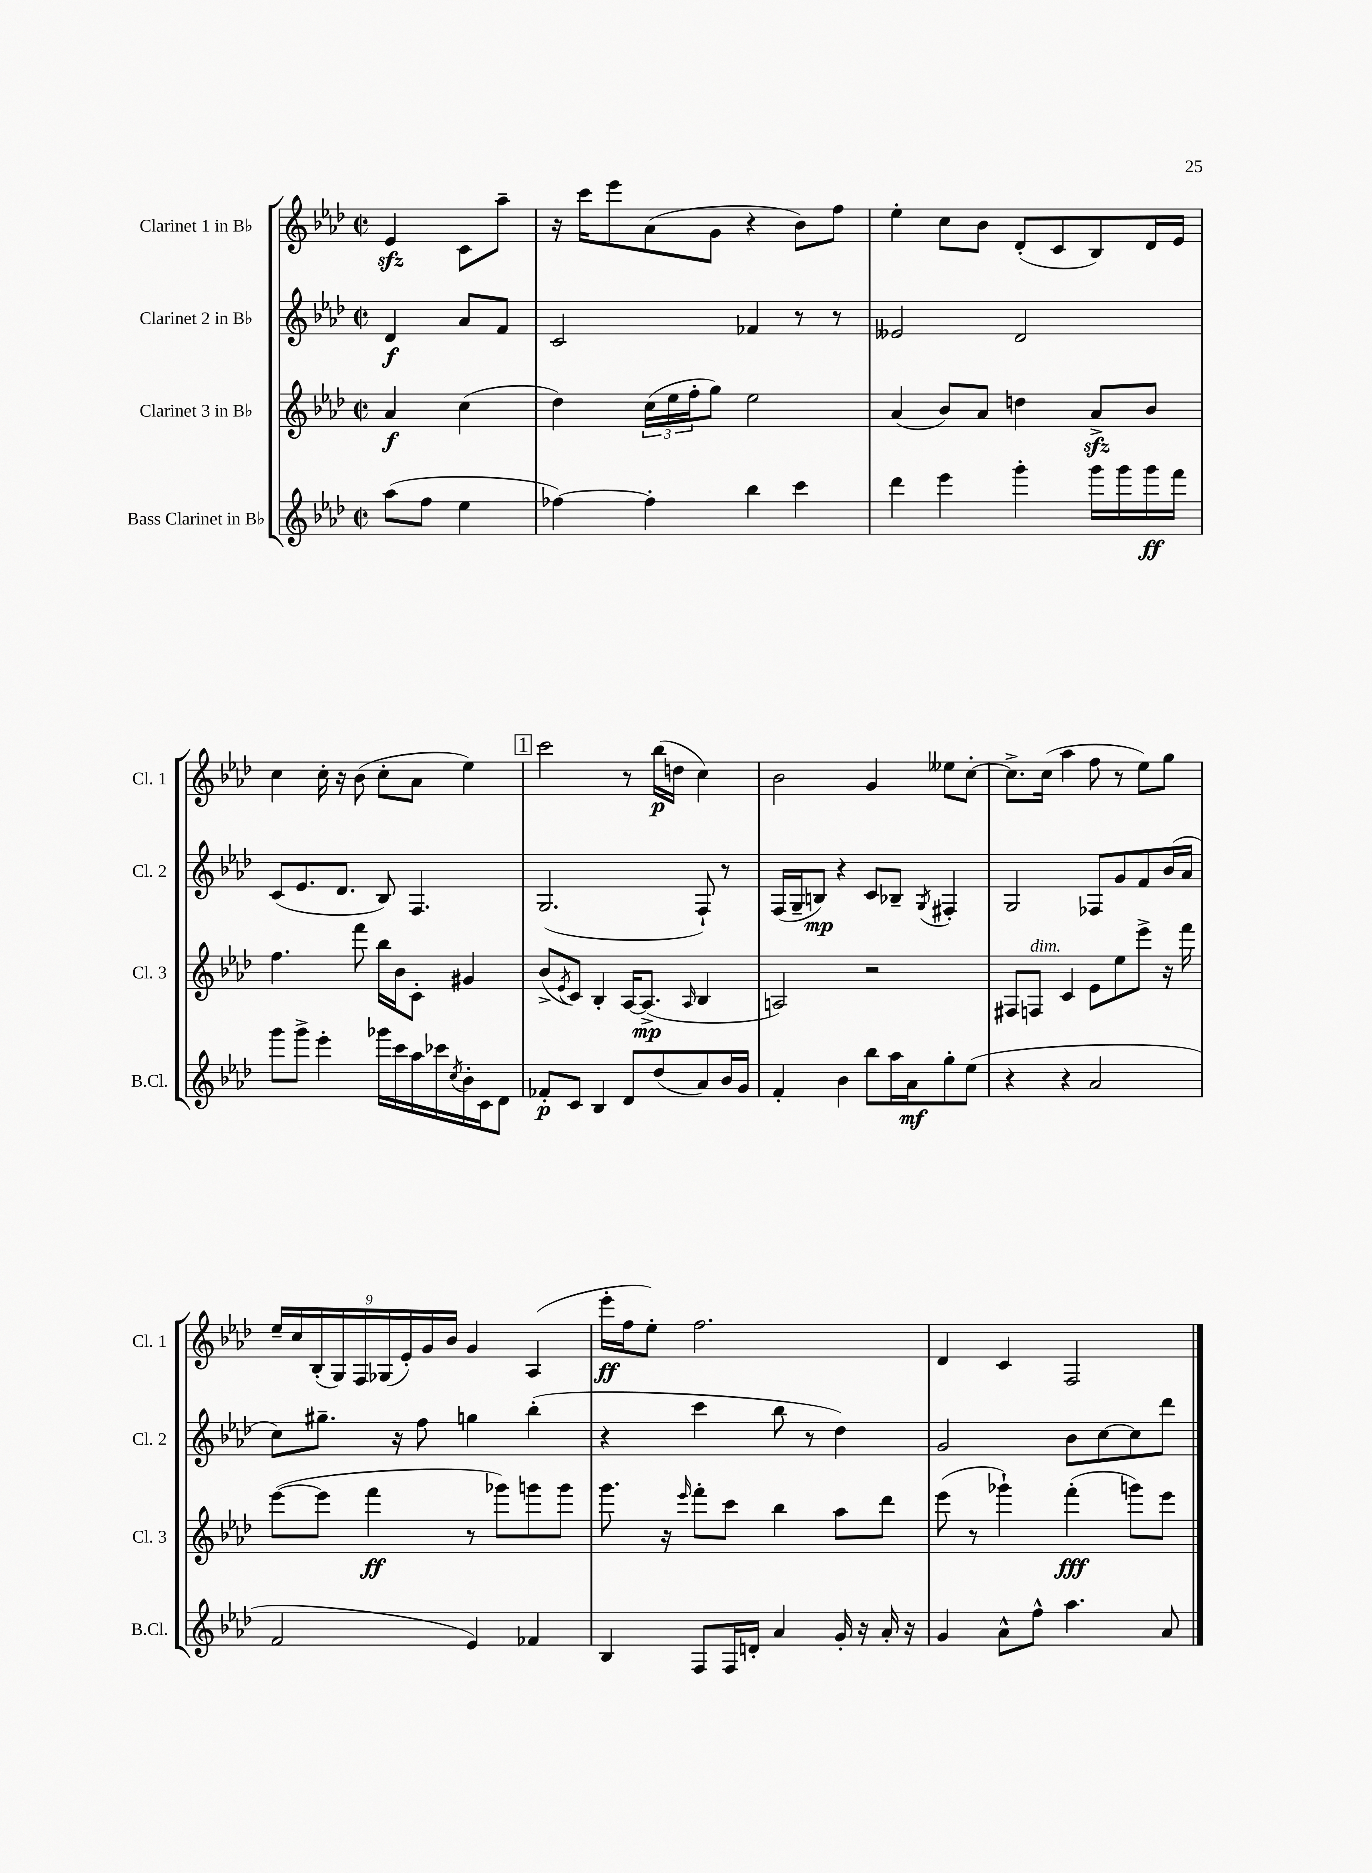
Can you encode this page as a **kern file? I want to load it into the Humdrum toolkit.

**kern	**kern	**kern	**kern
*staff4	*staff3	*staff2	*staff1
*clefG2	*clefG2	*clefG2	*clefG2
*k[b-e-a-d-]	*k[b-e-a-d-]	*k[b-e-a-d-]	*k[b-e-a-d-]
*M2/2	*M2/2	*M2/2	*M2/2
*met(c|)	*met(c|)	*met(c|)	*met(c|)
(8aa-\L	4a-/	4d-/	4e-/
8ff\J	.	.	.
4ee-\	(4cc\	8a-/L	8c\L
.	.	8f/J	8aa-~\J
=	=	=	=
[4ff-\)	4dd-\)	2c/	16r
.	.	.	16ccc\LK
.	.	.	8eee-\
4ff-'\]	(24cc\LL	.	(8a-\
.	24ee-\	.	.
.	24ff'\J	.	.
.	8gg\J)	.	8g\J
4bb-\	2ee-\	4f-/	4r
4ccc\	.	8r	8b-\L)
.	.	8r	8ff\J
=	=	=	=
4ddd-\	(4a-/	2e--/	4ee-'\
4eee-\	8b-/L)	.	8cc\L
.	8a-/J	.	8b-\J
4ggg'\	4dd\	2d-/	(8d-'/L
.	.	.	8c/
16ggg\LL	8a-^/L	.	8B-/)
16ggg\	.	.	.
16ggg\	8b-/J	.	16d-/L
16fff\JJ	.	.	16e-/JJ
=	=	=	=
8ggg\L	4.ff\	(8c/L	4cc\
8ggg^\J	.	8.e-/	.
4eee-'\	.	.	16cc'\
.	.	8.d-/J	16r
.	8fff\	.	(8b-\
16ggg-\LL	16bb-\LL	8B-/)	8cc'\L
16ccc\	16b-\J	.	.
16aa-\	8c'\J	4.F/	8a-\J
16ccc-\	.	.	.
8qcc/	.	.	.
16b-'\	4g#/	.	4ee-\)
16c\J	.	.	.
8d-\J	.	.	.
=	=	=	=
8f-'/L	(8b-^/L	(2.G/	2ccc\
.	8qe-/	.	.
8c/J	8c/J)	.	.
4B-/	4B-'/	.	.
8d-/L	[16A-/LK	.	8r
.	(8.A-^/]J	.	.
(8dd-/	.	.	(16bb-\LL
.	.	.	16dd\JJ
.	16qqA-/	.	.
8a-/)	4B-/	8F`/)	4cc\)
16b-/L	.	8r	.
16g/JJ	.	.	.
=	=	=	=
4f'/	2A/)	(16F/LL	2b-\
.	.	16G~/J	.
.	.	8B/J)	.
4b-\	.	4r	.
8bb-\L	2r	8c/L	4g/
16aa-\L	.	8B-~/J	.
16a-\J	.	.	.
.	.	8qG/	.
8gg'\	.	4F#'/	8ee--\L
(8ee-\J	.	.	[8cc'\J
=	=	=	=
4r	8F#/L	2G/	8.cc^\]L
.	8F/J	.	.
.	.	.	(16cc\Jk
4r	4c/	.	4aa-\
2a-/	8e-\L	8F-/L	8ff\
.	8ee-\	8g/	8r
.	8eee-^\J	8f/	8ee-\L)
.	16r	(16b-/L	8gg\J
.	16fff\	16a-/JJ	.
=	=	=	=
2f/	([8eee-\L	8cc\L)	18ee-~/LL
.	.	.	18cc/
.	.	.	(18B-'/
.	8eee-\]J	8.gg#~\J	.
.	.	.	18G/)
.	.	.	18F/
.	4fff\	.	.
.	.	.	(18G-/
.	.	16r	.
.	.	.	18e-'/)
.	.	8ff\	.
.	.	.	18g/
.	.	.	18b-/JJ
4e-/)	8r	4gg\	4g/
.	8ggg-\L)	.	.
4f-/	8ggg\	(4bb-'\	(4A-/
.	8ggg\J	.	.
=	=	=	=
4B-/	8.ggg\	4r	16eee-'\LL
.	.	.	16ff\J
.	.	.	8ee-'\J)
.	16r	.	.
.	16qqeee-/	.	.
8F/L	8fff'\L	4ccc\	2.ff\
16F/L	8ccc\J	.	.
16d'/JJ	.	.	.
4a-/	4bb-\	8bb-\	.
.	.	8r	.
16g'/	8aa-\L	4dd-\)	.
16r	.	.	.
16a-'/	8ddd-\J	.	.
16r	.	.	.
=	=	=	=
4g/	(8eee-\	2g/	4d-/
.	8r	.	.
8a-^^\L	4ggg-`\)	.	4c/
8ff^^\J	.	.	.
4.aa-\	(4fff'\	8b-\L	2F/
.	.	[8cc\	.
.	8ggg\L)	8cc\]	.
8a-/	8eee-\J	8ddd-\J	.
==	==	==	==
*-	*-	*-	*-
